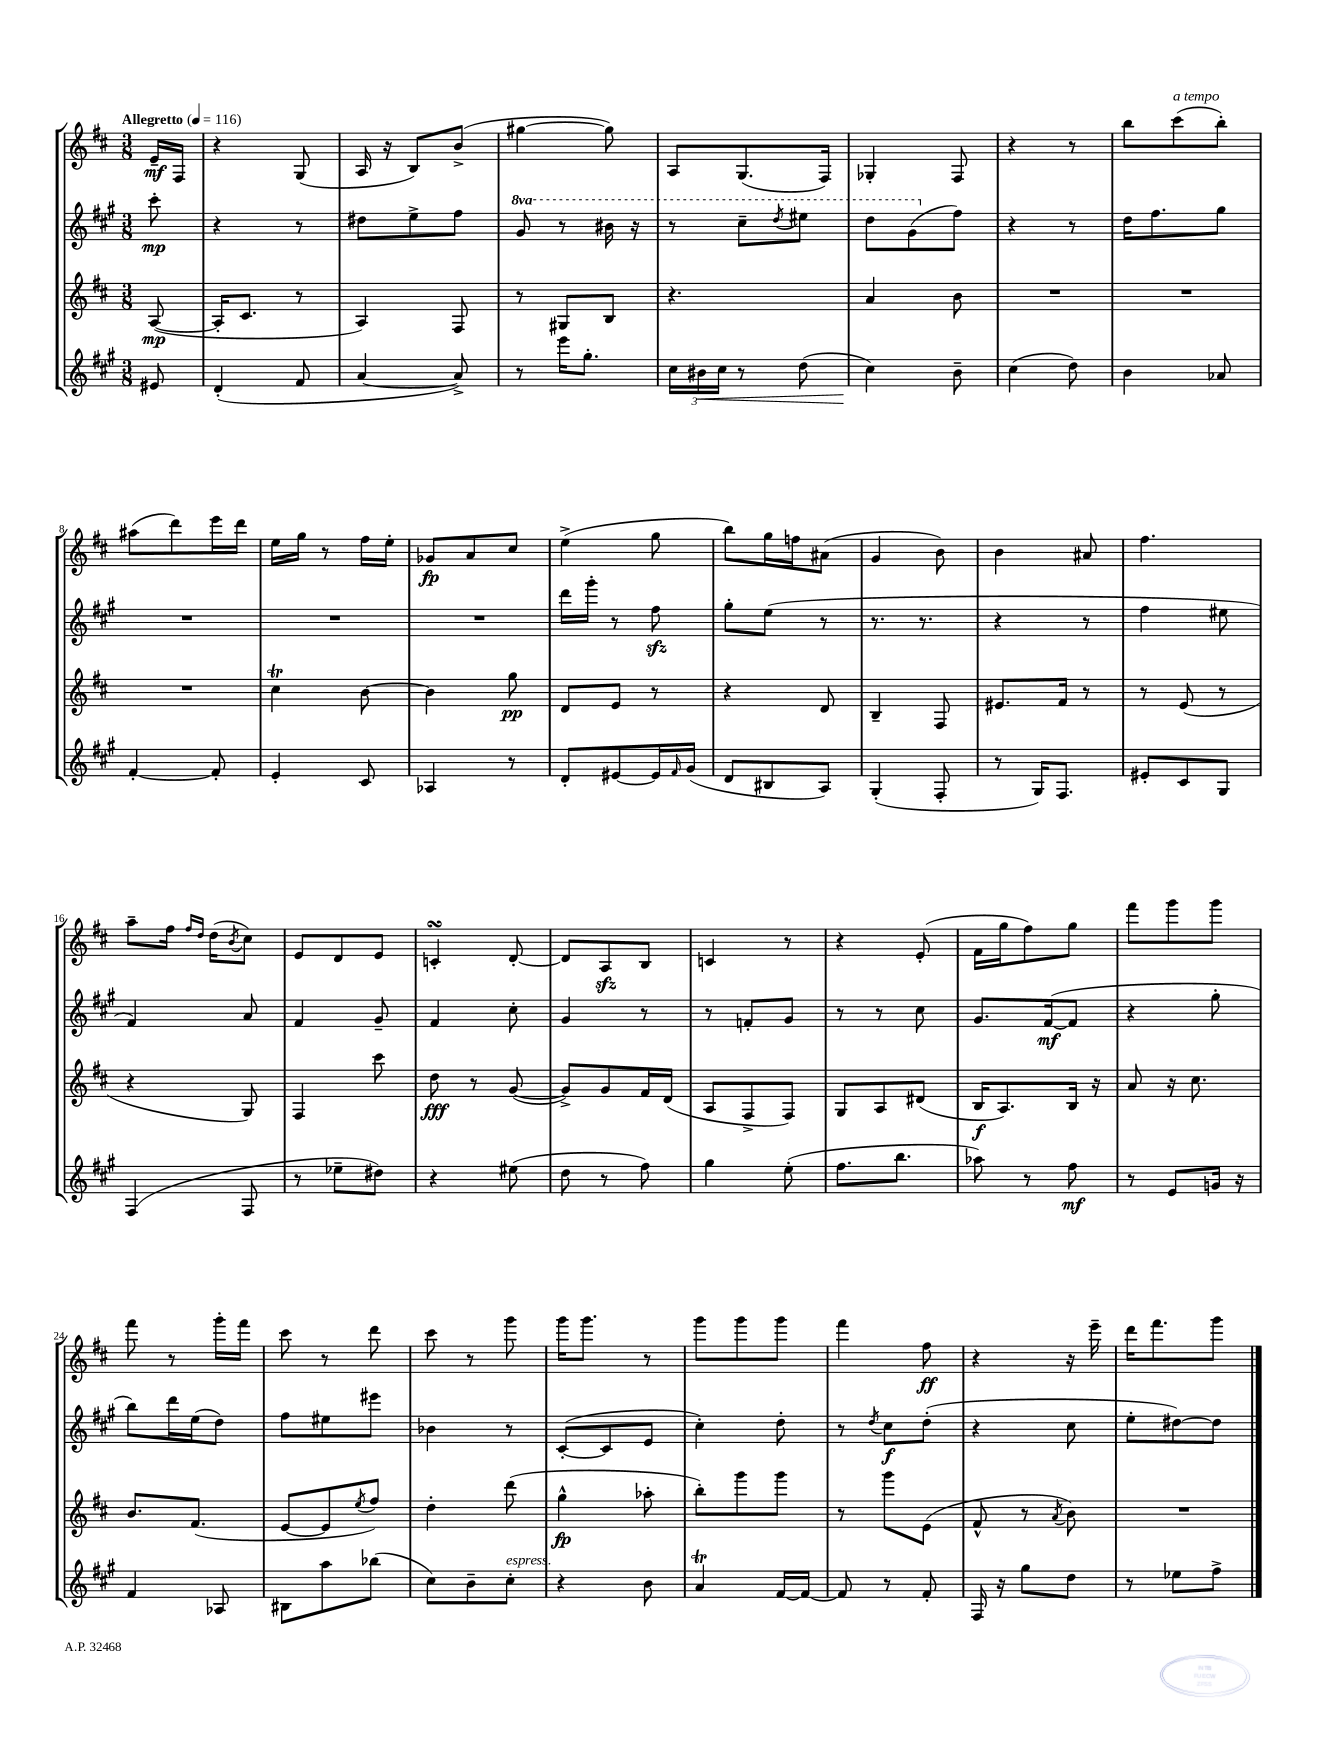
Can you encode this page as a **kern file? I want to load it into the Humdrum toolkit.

**kern	**dynam	**kern	**dynam	**kern	**dynam	**kern	**dynam
*part4	*part4	*part3	*part3	*part2	*part2	*part1	*part1
*staff4	*staff4	*staff3	*staff3	*staff2	*staff2	*staff1	*staff1
*clefG2	*	*clefG2	*	*clefG2	*	*clefG2	*
*k[f#c#g#]	*	*k[f#c#]	*	*k[f#c#g#]	*	*k[f#c#]	*
*M3/8	*	*M3/8	*	*M3/8	*	*M3/8	*
*MM116	*	*MM116	*	*MM116	*	*MM116	*
=	=	=	=	=	=	=	=
!	!	!	!	!	!	!LO:TX:a:B:t=Allegretto	!
8e#X/	.	([8A/	mp	8ccc#'\	mp	16e~/LL	mf
.	.	.	.	.	.	16F#/JJ	.
=1	=1	=1	=1	=1	=1	=1	=1
(4d'/	.	16A'/KL]	.	4r	.	4r	.
.	.	8.c#/J	.	.	.	.	.
8f#/	.	8r	.	8r	.	(8G/	.
=2	=2	=2	=2	=2	=2	=2	=2
[4a/	.	4A/)	.	8dd#X\L	.	16A/	.
.	.	.	.	.	.	16r	.
.	.	.	.	8ee^\	.	8B/L)	.
8a^/])	.	8F#/	.	8ff#\J	.	(8b^/J	.
=3	=3	=3	=3	=3	=3	=3	=3
*	*	*	*	*8va	*	*	*
8r	.	8r	.	8gg#/	.	[4gg#X\	.
16eee\KL	.	8G#X/L	.	8r	.	.	.
8.gg#'\J	.	.	.	.	.	.	.
.	.	8B/J	.	16bb#X\	.	8gg#\])	.
.	.	.	.	16r	.	.	.
=4	=4	=4	=4	=4	=4	=4	=4
24cc#\LL	.	4.r	.	8r	.	8A/L	.
!	!LO:HP:b	!	!	!	!	!	!
24b#X\	<	.	.	.	.	.	.
24cc#\JJ	.	.	.	.	.	.	.
8r	.	.	.	8ccc#~\L	.	(8.G/	.
.	.	.	.	8qddd/	.	.	.
(8dd\	.	.	.	8eee#X\J	.	.	.
.	.	.	.	.	.	16F#/Jk)	.
=5	=5	=5	=5	=5	=5	=5	=5
4cc#\)	.	4a/	.	8ddd\L	.	4G-X'/	.
.	.	.	.	(8gg#\	.	.	.
*	*	*	*	*X8va	*	*	*
8b~\	[	8b\	.	8ff#\J)	.	8F#/	.
=6	=6	=6	=6	=6	=6	=6	=6
(4cc#\	.	4.r	.	4r	.	4r	.
8dd\)	.	.	.	8r	.	8r	.
=7	=7	=7	=7	=7	=7	=7	=7
4b\	.	4.r	.	16dd\KL	.	8bb\L	.
.	.	.	.	8.ff#\	.	.	.
!	!	!	!	!	!	!LO:TX:a:i:t=a tempo	!
.	.	.	.	.	.	(8ccc#\	.
8a-X/	.	.	.	8gg#\J	.	8bb'\J)	.
!!LO:LB:g=z
=8	=8	=8	=8	=8	=8	=8	=8
[4f#'/	.	4.r	.	4.r	.	(8aa#X\L	.
.	.	.	.	.	.	8ddd\)	.
8f#'/]	.	.	.	.	.	16eee\L	.
.	.	.	.	.	.	16ddd\JJ	.
=9	=9	=9	=9	=9	=9	=9	=9
4e'/	.	4cc#t\	.	4.r	.	16ee\LL	.
.	.	.	.	.	.	16gg\JJ	.
.	.	.	.	.	.	8r	.
8c#/	.	[8b\	.	.	.	16ff#\LL	.
.	.	.	.	.	.	16ee'\JJ	.
=10	=10	=10	=10	=10	=10	=10	=10
4A-X/	.	4b\]	.	4.r	.	8g-X/L	fp
.	.	.	.	.	.	8a/	.
8r	.	8gg\	pp	.	.	8cc#/J	.
=11	=11	=11	=11	=11	=11	=11	=11
8d'/L	.	8d/L	.	16ddd\LL	.	(4ee^\	.
.	.	.	.	16ggg#'\JJ	.	.	.
[8e#X/	.	8e/J	.	8r	.	.	.
16e#/L]	.	8r	.	8ff#zz\	.	8gg\	.
16qqf#/	.	.	.	.	.	.	.
(16g#/JJ	.	.	.	.	.	.	.
=12	=12	=12	=12	=12	=12	=12	=12
8d/L	.	4r	.	8gg#'\L	.	8bb\L)	.
8B#X/	.	.	.	(8ee\J	.	16gg\L	.
.	.	.	.	.	.	16ffn\J	.
8A/J)	.	8d/	.	8r	.	(8a#X\J	.
=13	=13	=13	=13	=13	=13	=13	=13
(4G#'/	.	4B~/	.	8.r	.	4g/	.
.	.	.	.	8.r	.	.	.
8F#'/	.	8F#/	.	.	.	8b\)	.
=14	=14	=14	=14	=14	=14	=14	=14
8r	.	8.e#X/L	.	4r	.	4b\	.
16G#/KL)	.	.	.	.	.	.	.
8.F#/J	.	16f#/Jk	.	.	.	.	.
.	.	8r	.	8r	.	8a#X/	.
=15	=15	=15	=15	=15	=15	=15	=15
8e#X'/L	.	8r	.	4ff#\	.	4.ff#\	.
8c#/	.	(8e/	.	.	.	.	.
8G#/J	.	8r	.	8ee#X\	.	.	.
!!LO:LB:g=z
=16	=16	=16	=16	=16	=16	=16	=16
(4F#/	.	4r	.	4f#/)	.	8aa~\L	.
.	.	.	.	.	.	16ff#\Jk	.
.	.	.	.	.	.	16qqff#/LL	.
.	.	.	.	.	.	16qqdd/JJ	.
.	.	.	.	.	.	(16dd\KL	.
.	.	.	.	.	.	8qb/	.
8F#/	.	8G/)	.	8a/	.	8cc#\J)	.
=17	=17	=17	=17	=17	=17	=17	=17
8r	.	4F#/	.	4f#/	.	8e/L	.
8ee-X~\L	.	.	.	.	.	8d/	.
8dd#X\J)	.	8ccc#\	.	8g#~/	.	8e/J	.
=18	=18	=18	=18	=18	=18	=18	=18
4r	.	8dd\	fff	4f#/	.	4cnsSSs'/	.
.	.	8r	.	.	.	.	.
(8ee#X\	.	([8g/	.	8cc#'\	.	[8d'/	.
=19	=19	=19	=19	=19	=19	=19	=19
8dd\	.	8g^/L])	.	4g#/	.	8d/L]	.
8r	.	8g/	.	.	.	8Azz/	.
8ff#\)	.	16f#/L	.	8r	.	8B/J	.
.	.	(16d/JJ	.	.	.	.	.
=20	=20	=20	=20	=20	=20	=20	=20
4gg#\	.	8A/L	.	8r	.	4cn/	.
.	.	8F#^/	.	8fn'/L	.	.	.
(8ee'\	.	8F#/J)	.	8g#/J	.	8r	.
=21	=21	=21	=21	=21	=21	=21	=21
8.ff#\L	.	8G/L	.	8r	.	4r	.
.	.	8A/	.	8r	.	.	.
8.bb\J	.	.	.	.	.	.	.
.	.	(8d#X/J	.	8cc#\	.	(8e'/	.
=22	=22	=22	=22	=22	=22	=22	=22
8aa-X\)	.	16B/KL	f	8.g#/L	.	16f#\LL	.
.	.	8.A/)	.	.	.	16gg\J	.
8r	.	.	.	.	.	8ff#\)	.
.	.	.	.	([16f#/k	mf	.	.
8ff#\	mf	16B/Jk	.	8f#/J]	.	8gg\J	.
.	.	16r	.	.	.	.	.
=23	=23	=23	=23	=23	=23	=23	=23
8r	.	8a/	.	4r	.	8fff#\L	.
8e/L	.	16r	.	.	.	8ggg\	.
.	.	8.cc#\	.	.	.	.	.
16gn/Jk	.	.	.	8gg#'\	.	8ggg\J	.
16r	.	.	.	.	.	.	.
!!LO:LB:g=z
=24	=24	=24	=24	=24	=24	=24	=24
4f#/	.	8.b/L	.	8bb\L)	.	8fff#\	.
.	.	.	.	16ddd\L	.	8r	.
.	.	(8.f#/J	.	(16ee\J	.	.	.
8A-X/	.	.	.	8dd\J)	.	16ggg'\LL	.
.	.	.	.	.	.	16fff#\JJ	.
=25	=25	=25	=25	=25	=25	=25	=25
8B#X\L	.	[8e/L	.	8ff#\L	.	8ccc#\	.
8aa\	.	8e/]	.	8ee#X\	.	8r	.
.	.	8qee/	.	.	.	.	.
(8bb-X\J	.	8ff#/J)	.	8eee#X\J	.	8ddd\	.
=26	=26	=26	=26	=26	=26	=26	=26
8cc#\L)	.	4dd'\	.	4b-X\	.	8ccc#\	.
8b~\	.	.	.	.	.	8r	.
!LO:TX:a:i:t=espress.	!	!	!	!	!	!	!
8cc#'\J	.	(8ddd\	.	8r	.	8ggg\	.
=27	=27	=27	=27	=27	=27	=27	=27
4r	.	4gg^^\	fp	([8c#'/L	.	16ggg\KL	.
.	.	.	.	.	.	8.ggg\J	.
.	.	.	.	8c#/]	.	.	.
8b\	.	8aa-X'\	.	8e/J	.	8r	.
=28	=28	=28	=28	=28	=28	=28	=28
4aT/	.	8bb'\L)	.	4cc#'\)	.	8ggg\L	.
.	.	8ggg\	.	.	.	8ggg\	.
[16f#/LL	.	8ggg\J	.	8dd'\	.	8ggg\J	.
16f#/JJ_	.	.	.	.	.	.	.
=29	=29	=29	=29	=29	=29	=29	=29
8f#/]	.	8r	.	8r	.	4fff#\	.
.	.	.	.	8qdd/	.	.	.
8r	.	8ggg\L	.	8cc#\L	f	.	.
8f#'/	.	(8e\J	.	(8dd'\J	.	8ff#\	ff
=30	=30	=30	=30	=30	=30	=30	=30
16F#/	.	8f#^^/	.	4r	.	4r	.
16r	.	.	.	.	.	.	.
8gg#\L	.	8r	.	.	.	.	.
.	.	8qa/	.	.	.	.	.
8dd\J	.	8b\)	.	8cc#\	.	16r	.
.	.	.	.	.	.	16eee~\	.
=31	=31	=31	=31	=31	=31	=31	=31
8r	.	4.r	.	8ee'\L	.	16ddd\KL	.
.	.	.	.	.	.	8.fff#\	.
8ee-X\L	.	.	.	[8dd#X\)	.	.	.
8ff#^\J	.	.	.	8dd#\J]	.	8ggg\J	.
==	==	==	==	==	==	==	==
*-	*-	*-	*-	*-	*-	*-	*-
